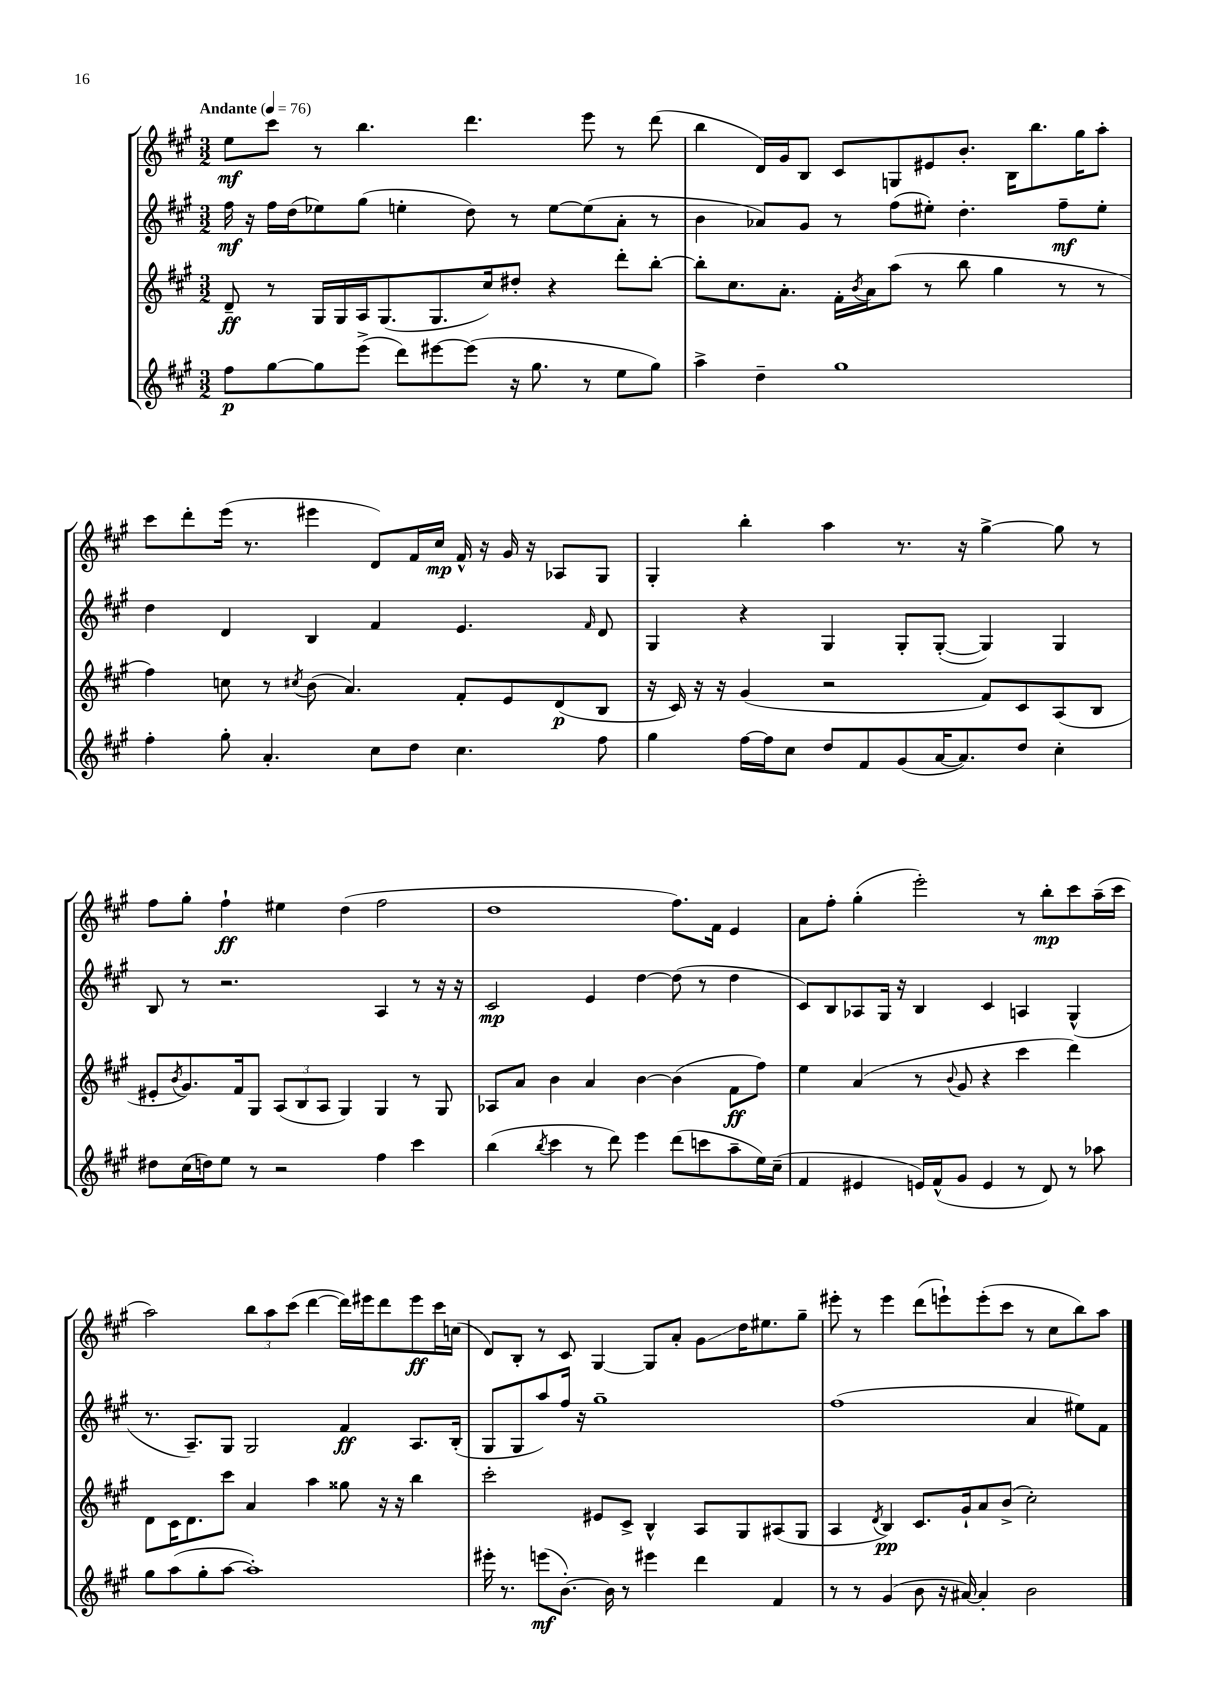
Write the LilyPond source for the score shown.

<<
\new StaffGroup <<
\new Staff = "s0" {
    \clef treble \key a \major \numericTimeSignature \time 3/2 \tempo "Andante" 4 = 76
    e''8\mf cis'''8 r8 b''4. d'''4. e'''8 r8 d'''8( |
    b''4 d'16) gis'16 b8 cis'8 g8 eis'8 b'8.-. b16 b''8. gis''16 a''8-. |
    cis'''8 d'''8-. e'''16( r8. eis'''4 d'8) fis'16 cis''16\mp fis'16-^ r16 gis'16 r16 aes8 gis8 |
    gis4-. b''4-. a''4 r8. r16 gis''4~-> gis''8 r8 |
    fis''8 gis''8-. fis''4-!\ff eis''4 d''4( fis''2 |
    d''1 fis''8.) fis'16 e'4 |
    a'8 fis''8-. gis''4-.( e'''2-.) r8 b''8-.\mp cis'''8 a''16--( cis'''16 |
    a''2) \tuplet 3/2 { b''8 a''8 cis'''8( } d'''4~ d'''16) eis'''16 d'''8 eis'''8\ff cis'''16 c''16( |
    d'8) b8-. r8 cis'8 gis4~ gis8 a'8-. gis'8\glissando d''16 eis''8. gis''8-- |
    eis'''8-. r8 eis'''4 d'''8( e'''8-!) e'''8-.( cis'''8 r8 cis''8 b''8) a''8 \bar "|." |
}
\new Staff = "s1" {
    \clef treble \key a \major \numericTimeSignature \time 3/2
    fis''16\mf r16 fis''16 d''16( ees''8) gis''8( e''4-. d''8) r8 e''8~ e''8( a'8-. r8 |
    b'4 aes'8) gis'8 r8 fis''8( eis''8-.) d''4.-. fis''8--\mf eis''8-. |
    d''4 d'4 b4 fis'4 e'4. \grace { fis'16 } d'8 |
    gis4 r4 gis4 gis8-. gis8~-.( gis4) gis4 |
    b8 r8 r2. a4 r8 r16 r16 |
    cis'2\mp e'4 d''4~ d''8( r8 d''4 |
    cis'8) b8 aes8 gis16 r16 b4 cis'4 a4 gis4-^( |
    r8. a8.--) gis8 gis2 fis'4\ff a8. b16-.( |
    gis8 gis8 a''8) fis''16 r16 gis''1-- |
    fis''1( a'4 eis''8) fis'8 \bar "|." |
}
\new Staff = "s2" {
    \clef treble \key a \major \numericTimeSignature \time 3/2
    d'8--\ff r8 gis16 gis16 a16 gis8.( gis8. cis''16) dis''8-. r4 d'''8-. b''8~-. |
    b''8-. cis''8. a'8.-. fis'16-. \acciaccatura { b'8 } a'16 a''8( r8 b''8 gis''4 r8 r8 |
    fis''4) c''8 r8 \acciaccatura { cis''8 } b'8( a'4.) fis'8-. e'8 d'8\p( b8 |
    r16 cis'16) r16 r16 gis'4( r2 fis'8) cis'8 a8( b8 |
    eis'8-. \acciaccatura { b'8 } gis'8.) fis'16 gis8 \tuplet 3/2 { a8( b8 a8 } gis4) gis4 r8 gis8 |
    aes8 a'8 b'4 a'4 b'4~ b'4( fis'8\ff fis''8) |
    e''4 a'4( r8 \appoggiatura { b'8 } gis'8 r4 cis'''4 d'''4) |
    d'8 cis'16 d'8. cis'''8 a'4 a''4 gisis''8 r16 r16 b''4 |
    cis'''2-. eis'8 cis'8-> b4-^ a8 gis8 ais8( gis8 |
    a4 \acciaccatura { d'8 } b4\pp) cis'8. gis'16-! a'8 b'8->( cis''2-.) \bar "|." |
}
\new Staff = "s3" {
    \clef treble \key a \major \numericTimeSignature \time 3/2
    fis''8\p gis''8~ gis''8 e'''8->( d'''8) eis'''8~ eis'''8( r16 gis''8. r8 e''8 gis''8) |
    a''4-> d''4-- gis''1 |
    fis''4-. gis''8-. a'4.-. cis''8 d''8 cis''4. fis''8 |
    gis''4 fis''16~ fis''16 cis''8 d''8 fis'8 gis'8( a'16~ a'8.) d''8 cis''4-. |
    dis''8 cis''16( d''16) e''8 r8 r2 fis''4 cis'''4 |
    b''4( \acciaccatura { b''8 } cis'''4 r8 d'''8) e'''4 d'''8( c'''8 a''8-- e''16) cis''16--( |
    fis'4 eis'4 e'16) fis'16-^( gis'8 e'4 r8 d'8) r8 aes''8 |
    gis''8 a''8( gis''8-. a''8~ a''1-.) |
    eis'''16-. r8. e'''8\mf( b'8.~-.) b'16 r8 eis'''4 d'''4 fis'4 |
    r8 r8 gis'4( b'8 r16 ais'16~) ais'4-. b'2 \bar "|." |
}
>>
>>
\layout { \context { \Score \remove "Bar_number_engraver" } }
